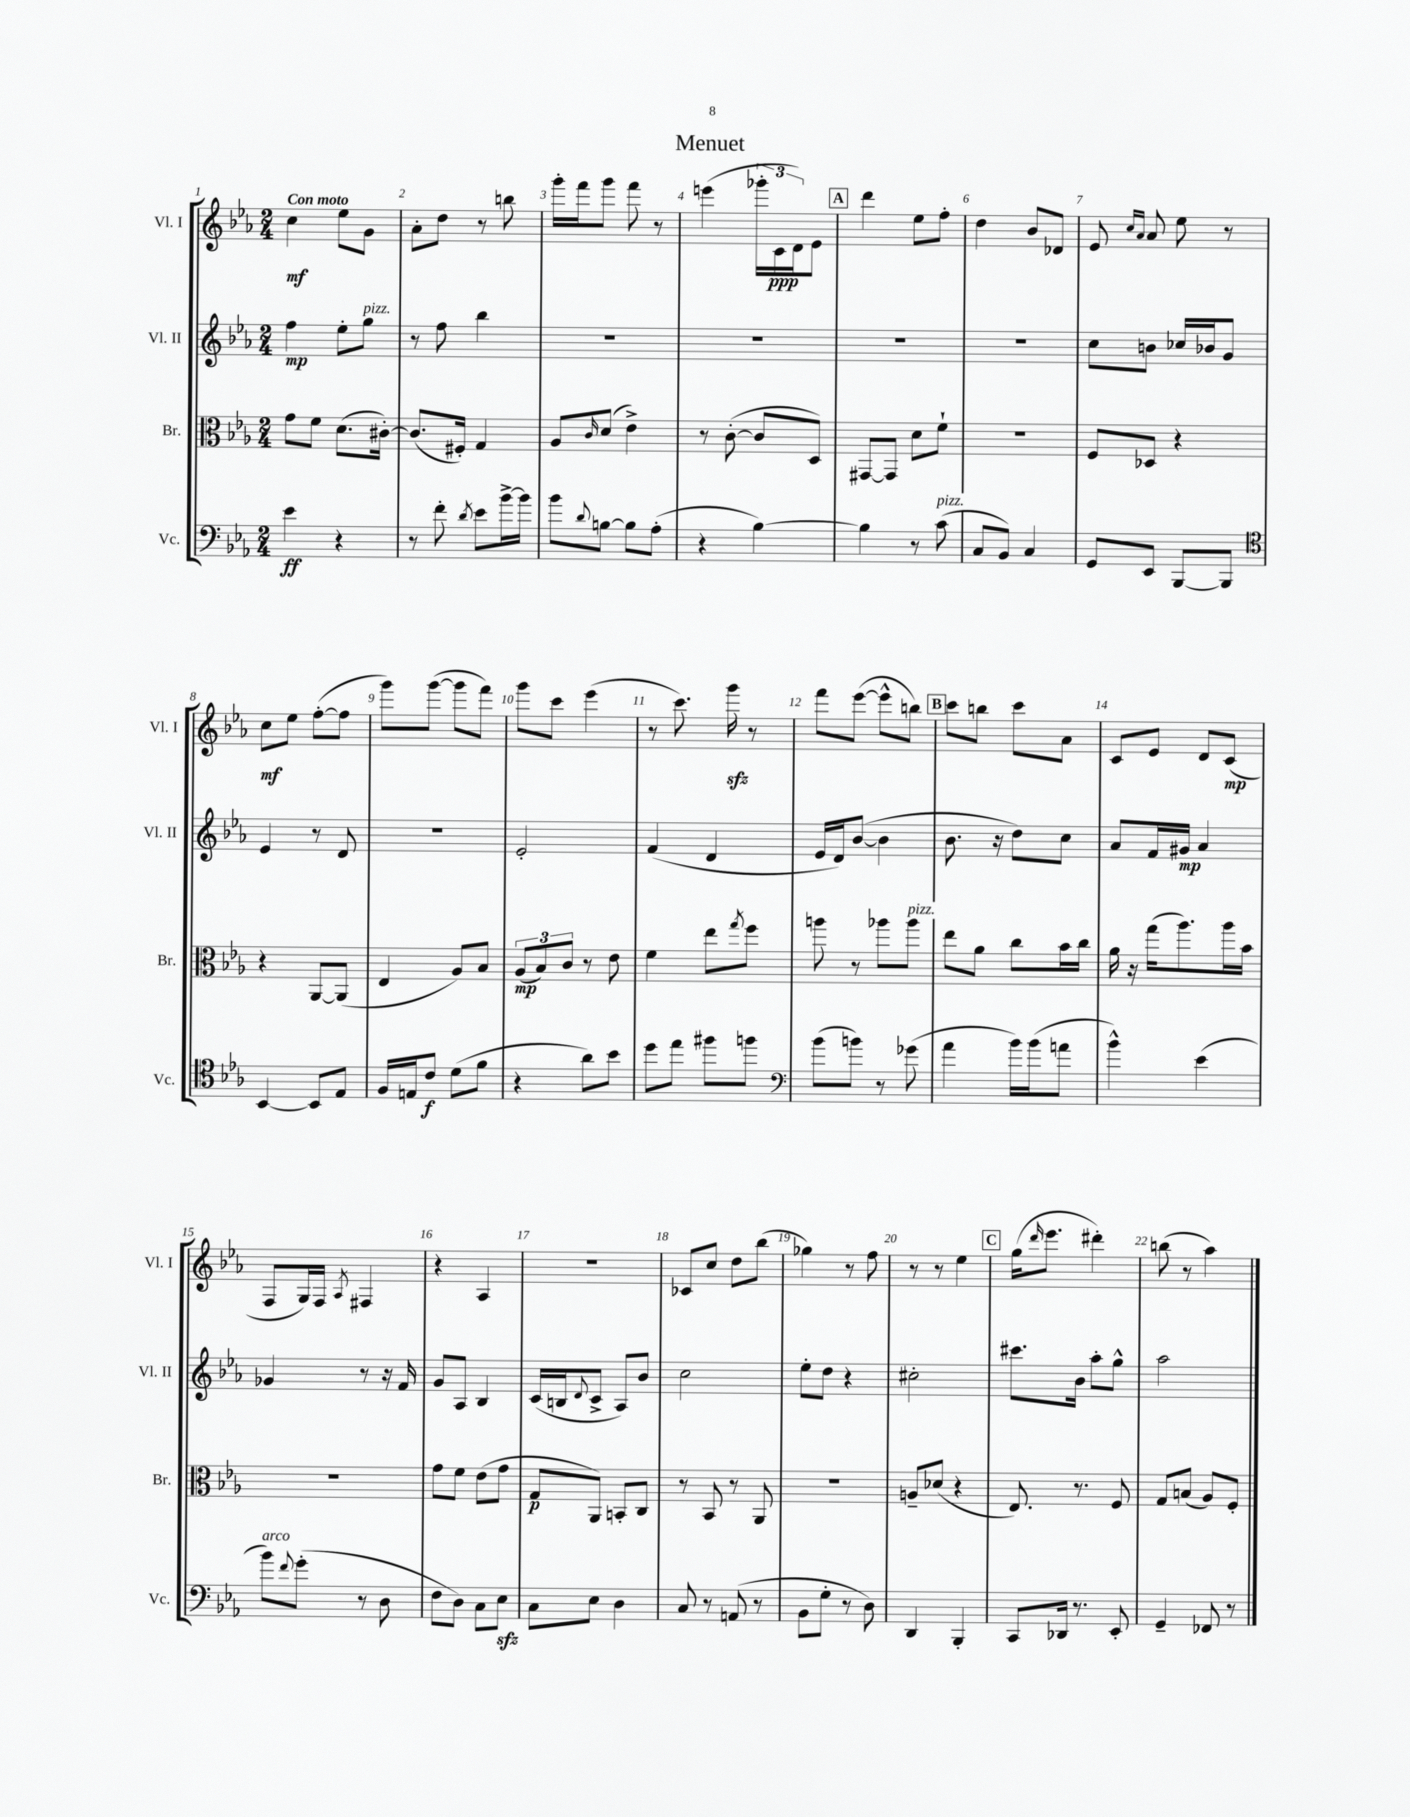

**kern	**kern	**kern	**kern
*staff4	*staff3	*staff2	*staff1
*clefF4	*clefC3	*clefG2	*clefG2
*k[b-e-a-]	*k[b-e-a-]	*k[b-e-a-]	*k[b-e-a-]
*M2/4	*M2/4	*M2/4	*M2/4
4e-	8g	4ff	4cc
.	8f	.	.
4r	(8.d	8ee-'	8ee-
.	.	8gg	8g
.	[16c#')	.	.
=	=	=	=
8r	(8.c#]	8r	8a-'
8f'	.	8ff	8dd
.	16F#')	.	.
8qd	.	.	.
8e-	4G	4bb-	8r
[16b-^	.	.	8bb
16b-]	.	.	.
=	=	=	=
8b-	8A-	2r	16ggg'
.	.	.	16fff
8qqd	16qqc	.	.
[8B	(8d	.	8ggg
8B]	4e-^)	.	8fff
(8A-'	.	.	8r
=	=	=	=
4r	8r	2r	(4eee
.	([8c'	.	.
[4B-)	8c]	.	24ggg-'
.	.	.	24c
.	.	.	24d)
.	8D)	.	8e-
=	=	=	=
4B-]	[8GG#	2r	4ddd
.	8GG#]	.	.
8r	8d	.	8ee-
(8c	8f`	.	8ff'
=	=	=	=
8C	2r	2r	4dd
8BB-)	.	.	.
4C	.	.	8b-
.	.	.	8d-
=	=	=	=
8GG	8F	8cc	8e-
.	.	.	16qqcc
.	.	.	16qqa-
8EE-	8D-	8b	8a-
[8BBB-	4r	16cc-	8ee-
.	.	16b-	.
8BBB-]	.	8g	8r
=	=	=	=
*clefC4	*	*	*
[4BB-	4r	4e-	8cc
.	.	.	8ee-
8BB-]	[8AA-	8r	([8ff'
8E-	(8AA-]	8d	8ff]
=	=	=	=
16F	4E-	2r	8ggg)
16E	.	.	.
8c	.	.	([8ggg
(8d	8A-)	.	8ggg]
8f	8B-	.	8fff)
=	=	=	=
4r	(12A-	2e-'	8ggg
.	12B-)	.	.
.	.	.	8ccc
.	12c	.	.
8a-)	8r	.	(4eee-
8b-	8e-	.	.
=	=	=	=
8dd	4f	(4f	8r
8ee-	.	.	8.ccc)
8ff#	8ee-	4d	.
.	.	.	16ggg
.	8qgg	.	.
8ff	8ff	.	8r
=	=	=	=
*clefF4	*	*	*
(8b-	8aa	16e-	8fff
.	.	16d)	.
8b)	8r	([8b-	([8eee-
8r	8aa-	4b-]	8eee-^^]
(8g-	8aa-	.	8bb)
=	=	=	=
4a-	8ee-	8.b-	8ccc
.	8a-	.	8bb
.	.	16r	.
16b-)	8cc	8dd)	8ccc
(16b-	.	.	.
8a	16b-	8cc	8a-
.	16cc	.	.
=	=	=	=
4b-^^)	16a-	8a-	8c
.	16r	.	.
.	(16gg	16f	8e-
.	8.aa-)	16g#	.
(4e-	.	4a-	8d
.	16aa-	.	(8c
.	16b-	.	.
=	=	=	=
8b-)	2r	4g-	8F
8qqf	.	.	.
(8g'	.	.	16G)
.	.	.	16F
.	.	.	8qA-
8r	.	8r	4F#
8D	.	16r	.
.	.	16f	.
=	=	=	=
8F	8g	8g	4r
8D)	8f	8A-	.
8C	(8e-	4B-	4A-
8E-	8g	.	.
=	=	=	=
8C	8G	(16c	2r
.	.	16B	.
.	.	8qqd	.
8E-	8AA-)	8c^	.
4D	8BB'	8A-)	.
.	8C	8b-	.
=	=	=	=
8C	8r	2cc	8c-
8r	8BB-	.	8cc
(8AA	8r	.	8dd
8r	8AA-	.	(8bb-
=	=	=	=
8BB-	2r	8ee-'	4gg-)
8G'	.	8dd	.
8r	.	4r	8r
8D)	.	.	8ff
=	=	=	=
4DD	8A~	2cc#'	8r
.	(8d-	.	8r
4BBB-'	4r	.	4ee-
=	=	=	=
8CC	8.E-)	8.ccc#	(16gg
.	.	.	16qqddd
.	.	.	8.eee-
16DD-	.	.	.
8.r	8.r	16b-	.
.	.	8aa-'	4ddd#')
8EE-'	8F	8gg^^	.
=	=	=	=
4GG~	8G	2aa-	(8bb
.	(8B	.	8r
8FF-	8A-)	.	4aa-)
8r	8F'	.	.
==	==	==	==
*-	*-	*-	*-
